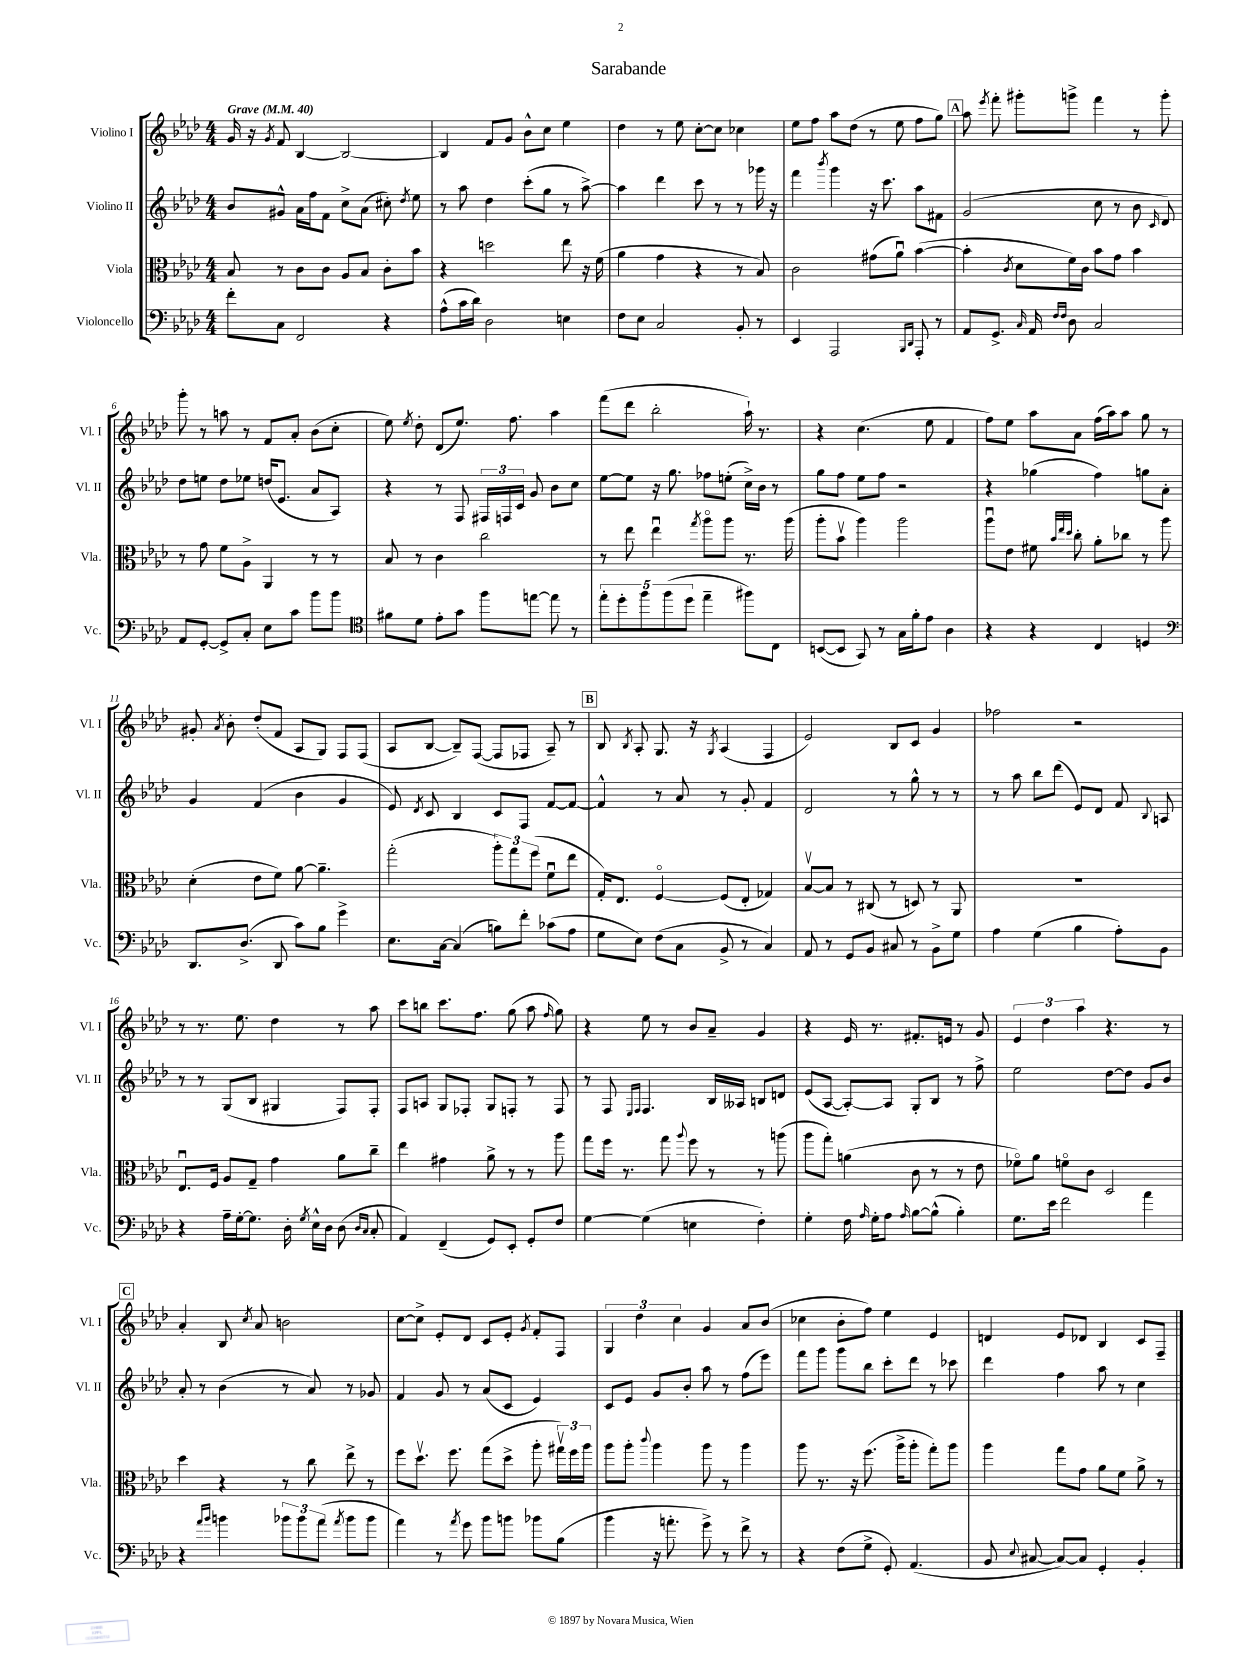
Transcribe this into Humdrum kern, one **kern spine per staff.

**kern	**kern	**kern	**kern
*part4	*part3	*part2	*part1
*staff4	*staff3	*staff2	*staff1
*I"Violoncello	*I"Viola	*I"Violino II	*I"Violino I
*I'Vc.	*I'Vla.	*I'Vl. II	*I'Vl. I
*clefF4	*clefC3	*clefG2	*clefG2
*k[b-e-a-d-]	*k[b-e-a-d-]	*k[b-e-a-d-]	*k[b-e-a-d-]
*M4/4	*M4/4	*M4/4	*M4/4
*MM40	*MM40	*MM40	*MM40
=1	=1	=1	=1
!	!	!	!LO:TX:a:B:t=Grave
8f'\L	8B-/	8b-/L	16g/
.	.	.	16r
.	.	.	8qg/
8C\J	8r	8g#X^^/J	8f/
2FF/	8c\L	16a-\LL	[4B-/
.	.	16ff\J	.
.	8c\J	8f\J	.
.	8A-/L	8cc^\L	2B-/_
.	8B-/J	(8a-\J	.
4r	8c'\L	8cc#X'\)	.
.	.	8qdd-/	.
.	8b-\J	8ee-\	.
=2	=2	=2	=2
(8A-^^\L	4r	8r	4B-/]
16c\L	.	8aa-\	.
16d-\JJ)	.	.	.
2D-\	2ddn\	4dd-\	8f/L
.	.	.	8g/J
.	.	(8ccc'\L	8b-^^\L
.	.	8gg\J	8cc\J
4En\	8ee-\	8r	4ee-\
.	16r	[8aa-^\)	.
.	(16f\	.	.
=3	=3	=3	=3
8F\L	4a-\	4aa-\]	4dd-\
8E-\J	.	.	.
2C/	4g\	4ddd-\	8r
.	.	.	8ee-\
.	4r	8ccc\	[8cc'\L
.	.	8r	8cc\J]
8BB-'/	8r	8r	4cc-X\
8r	8B-/)	16ggg-X\	.
.	.	16r	.
=4	=4	=4	=4
4EE-/	2c\	4fff\	8ee-\L
.	.	.	8ff\J
.	.	8qbbb-/	.
2AAA-/	.	4ggg\	8aa-\L
.	.	.	(8dd-\J
.	(8g#X\L	16r	8r
.	.	8.ccc\	.
.	8a-u\J)	.	8ee-\
16qqBBB-/LL	.	.	.
16qqDD-/JJ	.	.	.
8AAA-'/	([4b-\	8aa-\L	8ff\L
8r	.	8f#X\J	8gg\J)
!!LO:REH:place=s1:t=A
=5	=5	=5	=5
8AA-/L	4b-'\]	(2g/	8aa-\
.	.	.	8qeee-/
8.GG^/J	.	.	8fff'\
.	8qc/	.	.
.	8d-\L	.	8ggg#X'\L
16qqC/	.	.	.
16AA-/	.	.	.
16qqF/LL	.	.	.
16qqF/JJ	.	.	.
8D-\	16f\L)	.	8gggn^\J
.	16c\JJ	.	.
2C/	8b-\L	8cc\	4fff\
.	8g\J	8r	.
.	4b-\	8b-\	8r
.	.	16qqc/	.
.	.	8d-/)	8ggg'\
!!LO:LB:g=z
=6	=6	=6	=6
8AA-/L	8r	8dd-\L	8ggg'\
[8GG'/J	8g\	8een\J	8r
8GG^/L]	8f\L	8dd-\L	8aan\
8C'/J	8A-^\J	8ee-X\J	8r
8E-\L	4AA-/	(16ddn/KL	8f/L
.	.	8.e-/J	.
8c\J	.	.	8a-'/J
8b-\L	8r	8a-/L	(8b-\L
8b-\J	8r	8A-/J)	8cc'\J
=7	=7	=7	=7
*clefC4	*	*	*
8f#X\L	8B-/	4r	8ee-\)
.	.	.	8qee-/
8d-\J	8r	.	8dd-'\
8e-'\L	4c\	8r	(8d-/L
8g\J	.	8F/	8.ee-/J)
8ff\L	2cc\	24F#X/LL	.
.	.	24Fn/	.
.	.	.	8.ff\
.	.	24c/JJ	.
[8een\J	.	8g/	.
8ee\]	.	8b-\L	4aa-\
8r	.	8cc\J	.
=8	=8	=8	=8
10ee-'\L	8r	[8ee-\L	(8fff\L
10dd-'\	.	.	.
.	8ee-\	8ee-\J]	8ddd-\J
10ff\	.	.	.
.	4ee-u\	16r	2bb-'\
(10ff\	.	.	.
.	.	8.gg\	.
10dd-\J	.	.	.
.	8qgg/	.	.
4ee-~\	8aa-\L	8ff-X\L	.
.	8aa-\J	(8een'\J	.
8ff#X\L)	8.r	16cc^\LL)	16aa-`\)
.	.	16b-\JJ	8.r
8C\J	.	8r	.
.	(16aa-\	.	.
=9	=9	=9	=9
([8BBn/L	8aa-'\L	8gg\L	4r
8BB/J]	8b-v\J	8ff\J	.
8GG/)	4aa-\)	8ee-\L	(4.cc\
8r	.	8ff\J	.
16G\LL	2aa-\	2r	.
16f'\J	.	.	.
8e-\J	.	.	8ee-\
4A-\	.	.	4f/
=10	=10	=10	=10
4r	8aa-u\L	4r	8ff\L)
.	8e-\J	.	8ee-\J
4r	8f#X\	(4gg-X\	8aa-\L
.	32qqb-/LLL	.	.
.	32qqee-/	.	.
.	32qqdd-/JJJ	.	.
.	8cc'\	.	8a-\J
4C/	8a-'\L	4ff\)	(16ff\LL
.	.	.	16aa-\J)
.	8cc-X\J	.	8aa-\J
4Dn/	8r	8ggn\L	8gg\
.	8aa-\	8a-'\J	8r
!!LO:LB:g=z
=11	=11	=11	=11
*clefF4	*	*	*
8.DD-/L	(4d-'\	4g/	8g#X'/
.	.	.	8qa-/
.	.	.	8b-'\
(8.D-^/J	.	.	.
.	8e-\L	(4f/	(8dd-'/L
8DD-/	8f\J)	.	8f/J
8c\L)	[8a-\	4b-\	8A-/L
8B-\J	4.a-~\]	.	8G/J)
4g^\	.	4g/	8F/L
.	.	.	(8F/J
=12	=12	=12	=12
8.E-\L	(2gg'\	8e-/)	8A-/L
.	.	8qd-/	.
.	.	8c/	[8B-/J
[16C\Jk	.	.	.
(4C/]	.	4B-/	8B-~/L])
.	.	.	([8F/J
8Bn\L)	12aa-'\L)	8c/L	8F/L]
.	12gg\	.	.
8f'\J	.	8F/J	8F-X/J
.	(12ff\J	.	.
(8c-X\L	8fu\L	[8f/L	8A-~/)
8A-\J	8ee-\J	8f/J_	8r
!!LO:REH:place=s1:t=B
=13	=13	=13	=13
8G\L	16G'/KL)	4f^^/]	8B-/
.	8.E-/J	.	.
.	.	.	8qB-/
8E-\J)	.	.	8A-'/
(8F\L	[4F/	8r	8.G/
8C\J	.	8a-/	.
.	.	.	16r
.	.	.	8qG/
8BB-^/	(8F/L]	8r	(4A-/
8r	8E-'/J	8g'/	.
4C/)	4G-X/)	4f/	4F/
=14	=14	=14	=14
8AA-/	[8B-v/L	2d-/	2e-/)
8r	8B-/J]	.	.
8GG/L	8r	.	.
8BB-/J	(8C#X/	.	.
8C#X/	8r	8r	8B-/L
8r	8Dn/)	8gg^^\	8c/J
8BB-^\L	8r	8r	4g/
8G\J	8AA-/	8r	.
=15	=15	=15	=15
4A-\	1r	8r	2ff-X\
.	.	8aa-\	.
(4G\	.	8bb-\L	.
.	.	(8ddd-\J	.
4B-\	.	8e-/L)	2r
.	.	8d-/J	.
8A-'\L)	.	8f/	.
.	.	8qqB-/	.
8BB-\J	.	8An/	.
!!LO:LB:g=z
=16	=16	=16	=16
4r	8.E-u/L	8r	8r
.	.	8r	8.r
.	16F/Jk	.	.
16A-~\LL	8A-/L	(8G/L	.
[16G'\J	.	.	8.ee-\
8.G\J]	8G~/J	8B-/J	.
.	4g\	4G#X/	4dd-\
16D-'\	.	.	.
8qG/	.	.	.
16E-^^\LL	.	.	.
16D-\JJ	.	.	.
(8D-\	8a-\L	8F/L)	8r
16qqD-/LL	.	.	.
16qqC/JJ	.	.	.
8C'/	8cc~\J	8F'/J	8aa-\
=17	=17	=17	=17
4AA-/)	4ee-\	8F/L	8ccc\L
.	.	8An/J	8bbn\J
(4FF~/	4g#X\	8G/L	8.ccc\L
.	.	8F-X'/J	.
.	.	.	8.ff\J
8GG/L)	8a-^\	8G/L	.
8EE-'/J	8r	8Fn'/J	(8gg\
8GG'/L	8r	8r	8aa-\
.	.	.	16qqff/
8F/J	8aa-\	8F/	8gg\)
=18	=18	=18	=18
[4G\	8gg\L	8r	4r
.	16ff\Jk	8F/	.
.	8.r	.	.
.	.	16qqE-/LL	.
.	.	16qqF/JJ	.
(4G\]	.	4.F/	8ee-\
.	8gg\	.	8r
.	8qqaa-/	.	.
4En\	8ff\	.	8b-/L
.	8r	16B-/LL	8a-~/J
.	.	16A--X/JJ	.
4F'\)	8r	8Bn/L	4g/
.	(8aan\	8dn/J	.
=19	=19	=19	=19
4G'\	8aa-\L	(8e-/L	4r
.	8gg'\J)	[8A-/J	.
16F\	(4an\	8A-'/L_)	16e-/
16qqA-/	.	.	.
16G'\KL	.	.	8.r
8A-\J	.	8A-/J]	.
16qqA-/	.	.	.
[8B-\L	8c\	8G'/L	8.f#X'/L
(8B-^^\J]	8r	8B-/J	.
.	.	.	16en/Jk
4B-'\)	8r	8r	8r
.	8e-\	8ff^\	8g/
=20	=20	=20	=20
8.G\L	8f-X\L)	2ee-\	6e-/
.	8a-\J	.	.
.	.	.	6dd-\
16e-\Jk	.	.	.
2f\	8fn\L	.	.
.	.	.	6aa-\
.	8c\J	.	.
.	2D-/	[8dd-\L	4.r
.	.	8dd-\J]	.
4a-\	.	8g/L	.
.	.	8b-/J	8r
!!LO:LB:g=z
!!LO:REH:place=s1:t=C
=21	=21	=21	=21
4r	4dd-\	8a-'/	4a-'/
.	.	8r	.
16qqa-/LL	.	.	.
16qqb-/JJ	.	.	.
4bn\	4r	(4b-\	8B-/
.	.	.	8qcc/
.	.	.	8a-/
12b-X\L	8r	8r	2bn\
12b-\	.	.	.
.	8cc\	8a-/)	.
(12a-\J	.	.	.
8qa-/	.	.	.
8b-\L	8ee-^\	8r	.
8b-\J	8r	8g-X/	.
=22	=22	=22	=22
4a-\)	8ff\L	4f/	[8cc\L
.	8.dd-v\J	.	8cc^\J]
8r	.	8g/	8e-'/L
.	8.ff\	.	.
8qa-/	.	.	.
8g\	.	8r	8d-/J
8b-\L	(8gg\L	(8a-/L	8c/L
8bn\J	8dd-^\J	8c/J	8e-'/J
.	.	.	8qg/
8b-X\L	8aa-'\	4e-/)	8f'/L
(8B-\J	24gg#Xv\LL)	.	8F/J
.	24ff\	.	.
.	24aa-\JJ	.	.
=23	=23	=23	=23
4b-\	8aa-\L	8c/L	6G/
.	8aa-'\J	8e-/J	.
.	.	.	6dd-\
.	8qqccc/	.	.
16r	4aa-\	8g/L	.
8.an'\	.	.	.
.	.	.	6cc\
.	.	8b-'/J	.
8g^\)	8aa-\	8aa-\	4g/
8r	8r	8r	.
8f^\	4aa-\	(8ff\L	8a-/L
8r	.	8eee-\J)	(8b-/J
=24	=24	=24	=24
4r	8aa-\	8fff\L	4cc-X\
.	8.r	8ggg\J	.
(8F\L	.	8ggg\L	8b-'\L
.	16r	.	.
8G^\J	(8.ff\	8bb-\J	8ff\J)
8GG'/)	.	8ccc'\L	4ee-\
.	16aa-^\KL	.	.
(4.AA-/	8aa-'\J	8ddd-\J	.
.	8gg'\L)	8r	4e-/
.	8aa-\J	8ccc-X\	.
=25	=25	=25	=25
8BB-/	4aa-\	4ddd-\	4dn/
8qqE-/	.	.	.
[8C#X/	.	.	.
8C#/L_)	8gg\L	4ff\	8e-/L
8C#/J]	8g\J	.	8d-X/J
4GG'/	8a-\L	8aa-\	4B-/
.	8f\J	8r	.
4BB-'/	8a-^\	4cc\	8c/L
.	8r	.	8F~/J
==	==	==	==
*-	*-	*-	*-
